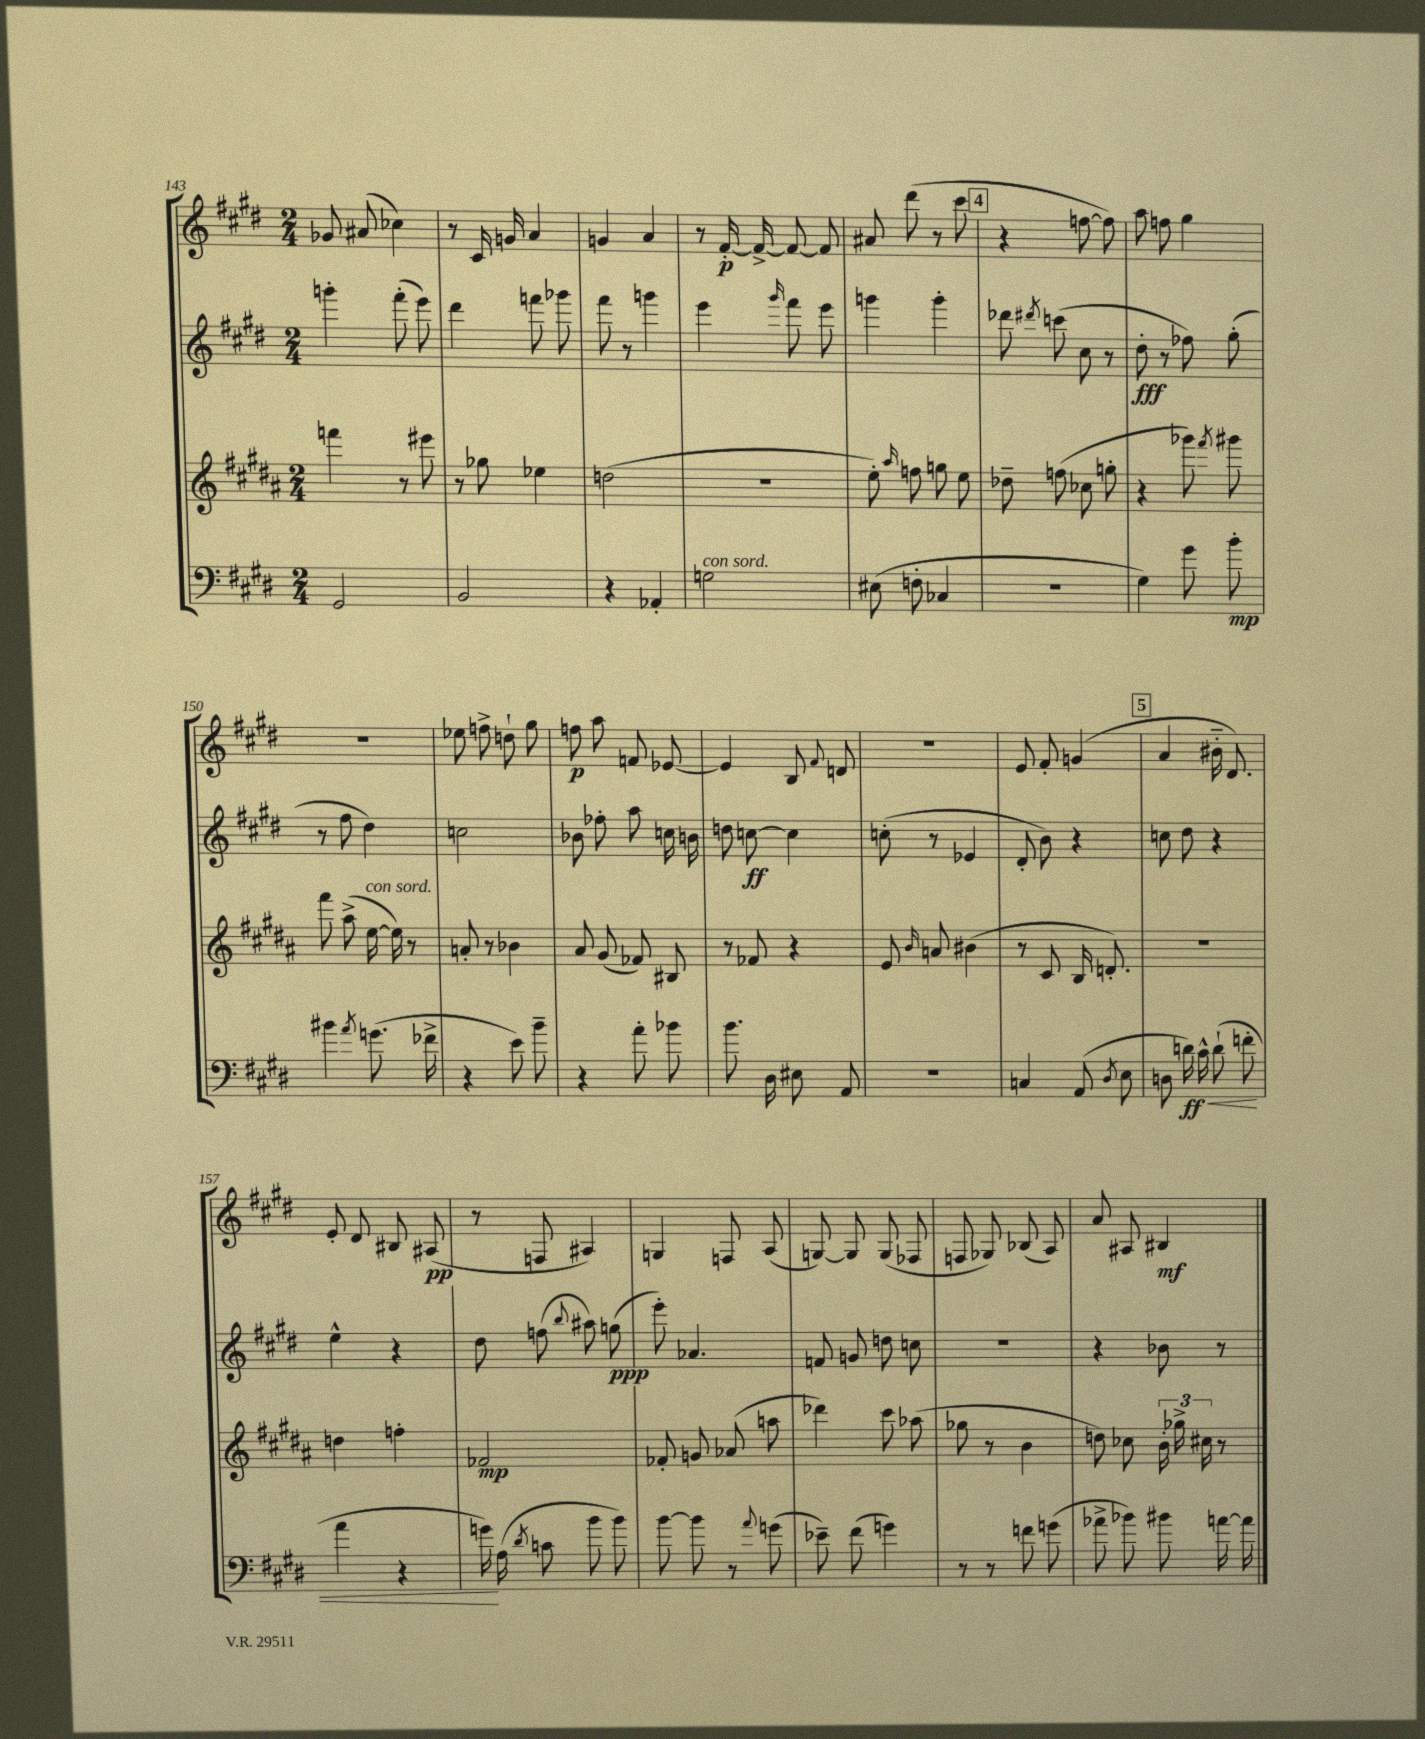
<<
\new StaffGroup <<
\new Staff = "s0" {
    \clef treble \key e \major \numericTimeSignature \time 2/4
    \autoBeamOff ges'8 ais'8( ces''4) |
    r8 cis'16 g'16 a'4 |
    g'4 a'4 |
    r8 fis'16~-.\p fis'16~-> fis'8~ fis'8 |
    ais'8 dis'''8( r8 cis'''8 |
    \mark \markup { \box "4" } r4 f''8~ f''8) |
    a''8 f''8 gis''4 |
    R2 |
    ees''8 f''8-> d''8-! gis''8 |
    f''8\p a''8 f'8 ees'8~ |
    ees'4 b8 \appoggiatura { fis'8 } d'8 |
    r2 |
    e'8 fis'8-. g'4( |
    \mark \markup { \box "5" } a'4 bis'16-_ dis'8.) |
    e'8-. dis'8 bis8 ais8\pp( |
    r8 f8 ais4) |
    g4 f8 a8( |
    g8~) g8 g8( fes8 |
    f8 ges8) bes8( a8) |
    a'8 ais8 bis4\mf \bar "|." |
}
\new Staff = "s1" {
    \clef treble \key e \major \numericTimeSignature \time 2/4
    \autoBeamOff g'''4-. fis'''8-.( e'''8) |
    dis'''4 f'''8 ges'''8 |
    fis'''8 r8 g'''4 |
    e'''4 \grace { gis'''16 } fis'''8 e'''8 |
    g'''4 g'''4-. |
    \mark \markup { \box "4" } des'''8 \acciaccatura { dis'''8 } c'''8( cis''8 r8 |
    dis''8-.\fff r8 fes''8) gis''8-.( |
    r8 fis''8 dis''4) |
    c''2 |
    bes'8 fes''8-. a''8 c''16 b'16 |
    d''8 c''8~\ff c''4 |
    c''8-.( r8 ees'4 |
    dis'8-. b'8) r4 |
    \mark \markup { \box "5" } c''8 dis''8 r4 |
    e''4-^ r4 |
    dis''8 f''8( \appoggiatura { b''8 } ais''8) g''8\ppp( |
    e'''8-.) aes'4. |
    f'8 g'8 d''8 c''8 |
    R2 |
    r4 bes'8 r8 \bar "|." |
}
\new Staff = "s2" {
    \clef treble \key b \major \numericTimeSignature \time 2/4
    \autoBeamOff f'''4 r8 eis'''8 |
    r8 ges''8 ees''4 |
    d''2( |
    r2 |
    e''8-.) \grace { ais''16 } f''8 g''8 e''8 |
    \mark \markup { \box "4" } des''8-- f''8( ces''8 g''8-. |
    r4 ges'''8) \acciaccatura { fis'''8 } gis'''8 |
    fis'''8 ais''8->( e''16~^\markup { \italic "con sord." } e''16) r8 |
    a'8-. r8 bes'4 |
    ais'8 gis'8( fes'8) bis8 |
    r8 fes'8 r4 |
    e'8 \grace { b'16 } a'8 bis'4( |
    r8 cis'8 b16 d'8.-.) |
    \mark \markup { \box "5" } R2 |
    d''4 f''4-. |
    fes'2\mp |
    fes'8-. g'8 aes'8( a''8 |
    des'''4) cis'''8 aes''8( |
    ges''8 r8 b'4 |
    d''8) ces''8 \tuplet 3/2 { b'16-. ges''16-> cis''16 } r8 \bar "|." |
}
\new Staff = "s3" {
    \clef bass \key e \major \numericTimeSignature \time 2/4
    \autoBeamOff gis,2 |
    b,2 |
    r4 aes,4-. |
    g2^\markup { \italic "con sord." } |
    eis8( f8-. ces4 |
    \mark \markup { \box "4" } R2 |
    gis4) gis'8 b'8-.\mp |
    bis'4 \acciaccatura { a'8 } g'8.( fes'16-> |
    r4 e'8) b'8-- |
    r4 a'8-. bes'8 |
    b'8. dis16 eis8 a,8 |
    r2 |
    c4 a,8( \acciaccatura { dis8 } e8 |
    \mark \markup { \box "5" } d8 d'16\ff\<) cis'16-^ d'8-!( f'8-. |
    a'4 r4 |
    g'16\!) a16( \acciaccatura { dis'8 } c'8 b'8 b'8) |
    b'8~ b'8 r8 \appoggiatura { a'8 } g'8( |
    ees'8--) fis'8( g'4) |
    r8 r8 f'8 g'8( |
    aes'8-> bes'8) bis'8 a'16~ a'16 \bar "|." |
}
>>
>>
\layout { \context { \Score currentBarNumber = #143 } }
